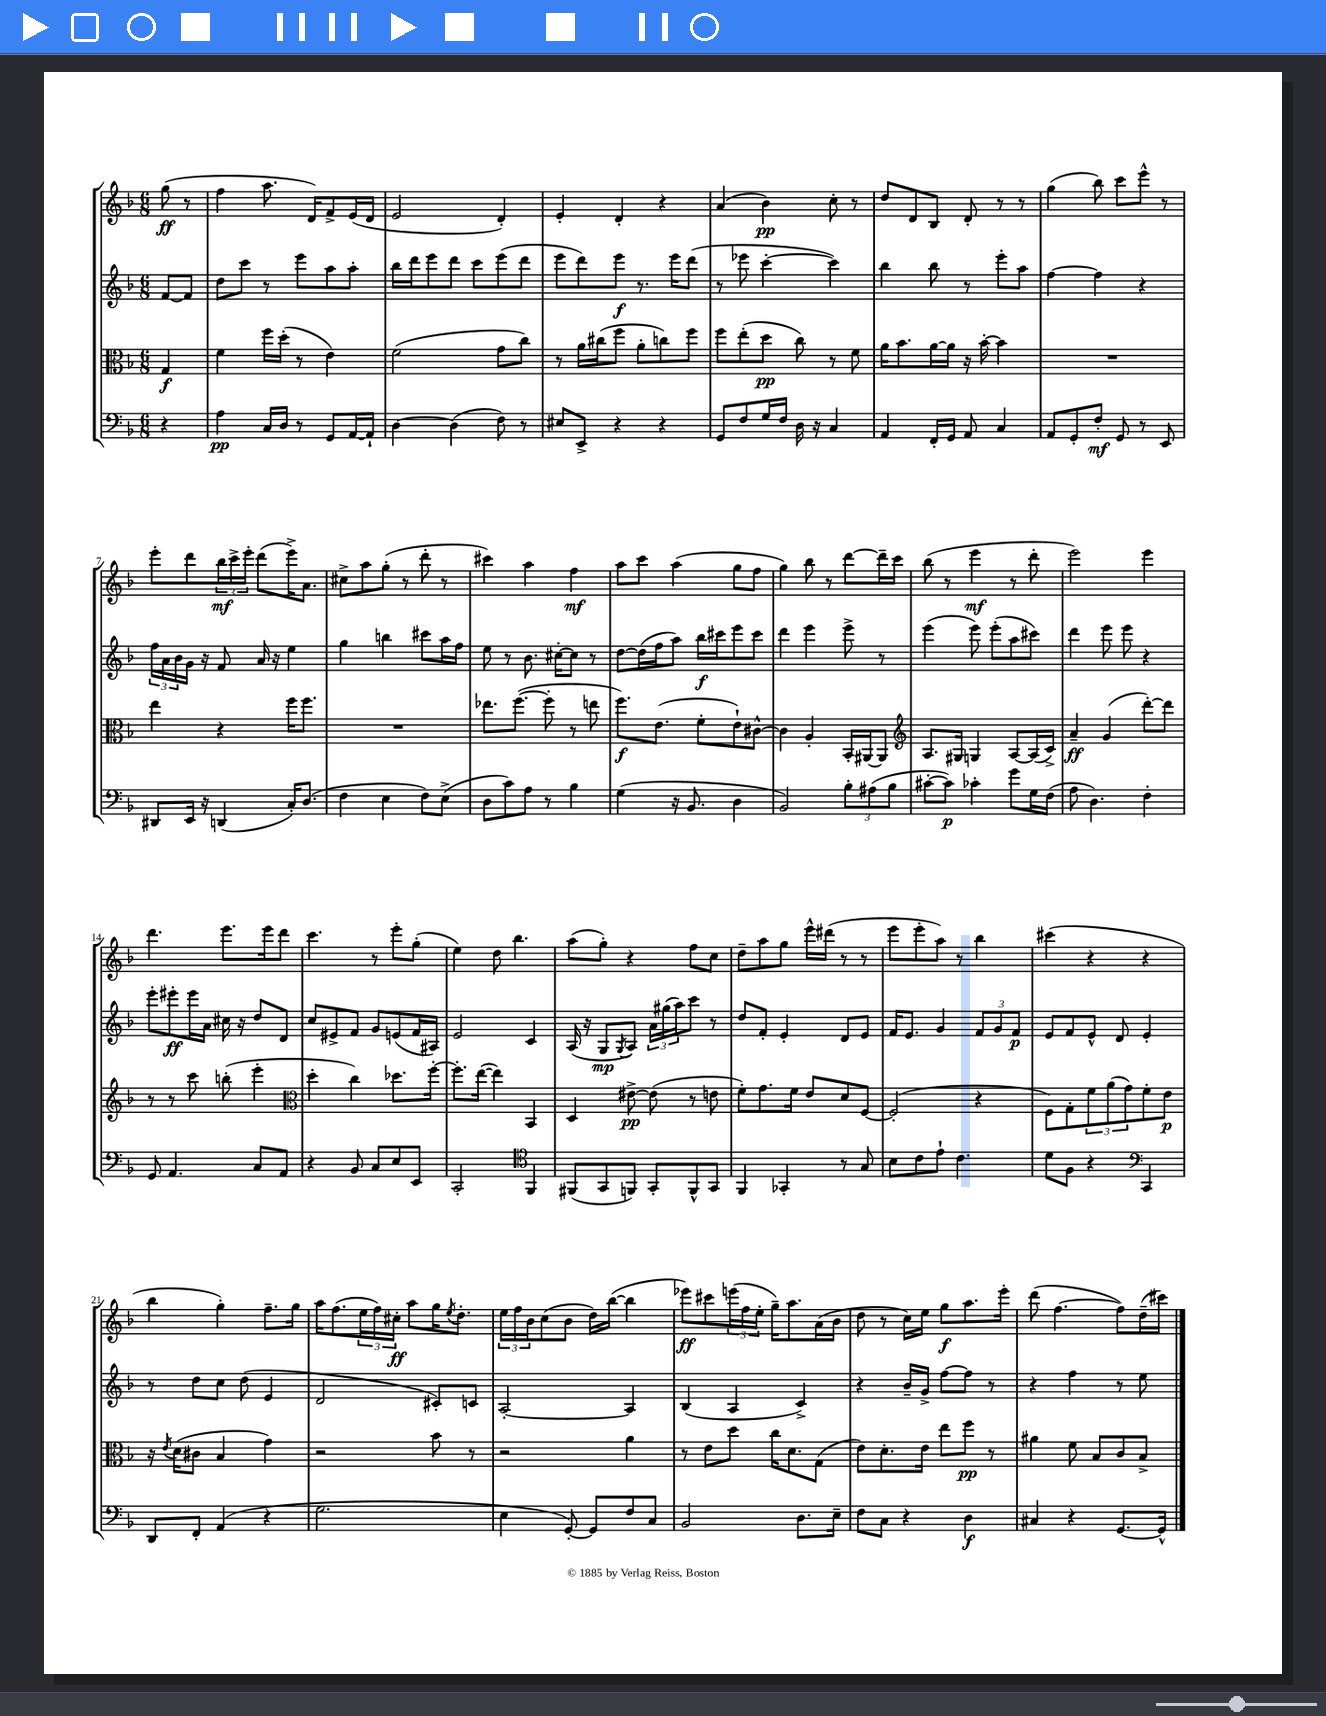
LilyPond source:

<<
\new StaffGroup <<
\new Staff = "s0" {
    \clef treble \key f \major \numericTimeSignature \time 6/8 \partial 4
    g''8\ff( r8 |
    f''4 a''8. d'16) f'8-> e'16( d'16 |
    e'2 d'4-.) |
    e'4-. d'4-. r4 |
    a'4( bes'4\pp) c''8-. r8 |
    d''8 d'8 bes8 d'8-. r8 r8 |
    g''4( bes''8) c'''8 e'''8-^ r8 |
    e'''8-. d'''8 \tuplet 3/2 { bes''16\mf c'''16-> e'''16-. } d'''8( e'''16->) a'8. |
    cis''8-> a''8 g''8-.( r8 d'''8-. r8 |
    cis'''4) a''4 f''4\mf |
    a''8 c'''8 a''4( g''8 f''8 |
    g''4) bes''8 r8 d'''8~ d'''16-- c'''16 |
    bes''8( r8 e'''4\mf r8 d'''8-. |
    e'''2) e'''4 |
    d'''4. e'''8. e'''16 d'''8 |
    c'''4. r8 e'''8-. g''8-.( |
    e''4) d''8 bes''4. |
    a''8( g''8-.) r4 f''8 c''8 |
    d''8-- a''8 g''8 e'''16-^ dis'''16( r8 r8 |
    e'''8 e'''8-. a''8) r8 bes''4 |
    cis'''4( r4 r4 |
    bes''4 g''4-.) f''8.-- g''16 |
    a''16 f''8.( \tuplet 3/2 { e''16 f''16) cis''16-.\ff } a''8 g''16 \acciaccatura { e''8 } d''8.-. |
    \tuplet 3/2 { e''16 f''16 bes'16 } c''8( bes'8 d''16) bes''16~( bes''4 |
    ees'''8\ff) cis'''8 \tuplet 3/2 { e'''16( f''16 e''16-. } g''16--) a''8. a'16( bes'16 |
    d''8 r8 c''16) e''16 g''8\f a''8. e'''16-. |
    d'''8( f''4.~ f''8) d''16--( cis'''16) \bar "|." |
}
\new Staff = "s1" {
    \clef treble \key f \major \numericTimeSignature \time 6/8 \partial 4
    f'8~ f'8 |
    d''8 c'''8 r8 e'''8 a''8 a''8-. |
    bes''16 d'''16 e'''8 d'''8 c'''8 e'''8( d'''8 |
    e'''8 d'''8) e'''8\f r8. e'''16 d'''8( |
    r8 ees'''8 c'''4~-. c'''4) |
    bes''4 bes''8 r8 e'''8-. a''8 |
    f''4~ f''4 r4 |
    \tuplet 3/2 { f''16 a'16 bes'16 } g'16 r16 f'8 a'16 r16 e''4 |
    g''4 b''4 cis'''8 a''16 f''16 |
    e''8 r8 bes'8. cis''16~-. cis''8 r8 |
    d''8~ d''16( f''16 a''8) bes''16\f cis'''16 e'''8 cis'''8 |
    d'''4 e'''4 e'''8-> r8 |
    e'''4( e'''8) e'''8-.( a''8 cis'''8) |
    d'''4 e'''8 e'''8 r4 |
    e'''8-. eis'''8-.\ff eis'''16 a'16 cis''16 r16 d''8 d'8 |
    c''8 eis'8-> f'8 g'8 e'8( f'16 ais16) |
    e'2 c'4 |
    a16( r16 g8\mp \acciaccatura { g8 } a8) \tuplet 3/2 { a'16 gis''16( a''16) } c'''8 r8 |
    d''8 f'8-. e'4-. d'8 e'8 |
    f'16 e'8. g'4 \tuplet 3/2 { f'8 g'8 f'8\p } |
    e'8 f'8 e'8-^ d'8 e'4-. |
    r8 d''8 c''8 d''8( e'4 |
    d'2 cis'8-.) c'8 |
    a2~-. a4 |
    bes4( a4 c'4->) |
    r4 bes'16-- g'16-> f''8~ f''8 r8 |
    r4 f''4 r8 e''8 \bar "|." |
}
\new Staff = "s2" {
    \clef alto \key f \major \numericTimeSignature \time 6/8 \partial 4
    g4\f |
    f'4 f''16 d''16-.( r8 e'4) |
    f'2( g'8 c''8) |
    r8 a'16 cis''16( f''8 a'8-. c''8) f''8 |
    f''8 e''8-.( d''8\pp c''8) r8 f'8 |
    a'16 bes'8. a'16~ a'16 r16 bes'16~-. bes'4 |
    R2. |
    e''4 r4 f''16 f''8. |
    R2. |
    ees''8. f''8.~( f''8-. r8 e''8 |
    f''8.\f) e'8.( f'8-. e'8-!) cis'8~-^ |
    cis'4 a4-. bes,16-. ais,16~ ais,8 |
    \clef treble a8. gis16 g4 a8~ a16( c'16->) |
    a'4--\ff g'4( d'''8~-.) d'''8 |
    r8 r8 c'''8 b''8-.( e'''4-. |
    \clef alto d''4-. c''4) des''8. f''16~-. |
    f''8.-. e''16~( e''4) bes,4 |
    d4 eis'8~->\pp eis'8( r8 e'8 |
    f'8-.) g'8. f'16 e'8 d'8 f8~ |
    f2-.( r4 |
    f8) g8-. \tuplet 3/2 { f'8 a'8( g'8) } f'8-. e'8\p |
    r16 \acciaccatura { e'8 } d'16( cis'8 bes4 g'4) |
    r2 bes'8 r8 |
    r2 a'4 |
    r8 e'8 d''8 c''16 d'8. g8( |
    e'8) d'8.-. e'16 e''8 f''8\pp r8 |
    ais'4 f'8 bes8 c'8 bes8-> \bar "|." |
}
\new Staff = "s3" {
    \clef bass \key f \major \numericTimeSignature \time 6/8 \partial 4
    r4 |
    a4\pp c16 d16 r8 g,8 a,16~ a,16-! |
    d4~ d4( f8) r8 |
    eis8 e,8-> r4 r4 |
    g,8 f8 g16 f16 d16 r16 c4 |
    a,4 f,16-. g,16 a,8 c4 |
    a,8 g,8-. f8-.\mf g,8 r8 e,8 |
    dis,8 e,16 r16 d,4( c16-.) d8.( |
    f4 e4 f8) e8->( |
    d8 c'8) a8 r8 bes4 |
    g4( r16 bes,8. d4 |
    bes,2) \tuplet 3/2 { bes8-. ais8( bes8 } |
    cis'8~-. cis'8\p) ces'4-. g'8 g16 f16( |
    a8 d4.) f4-. |
    g,8 a,4. c8 a,8 |
    r4 bes,8 c8 e8 e,8 |
    c,2-. \clef tenor f,4 |
    fis,8( g,8 f,8) g,8-. f,8-^ g,8 |
    f,4 ges,4-. r8 g8 |
    bes8 c'8 e'8-! c'4. |
    d'8 f8 r4 \clef bass c,4 |
    d,8 f,8-. a,4( r4 |
    g2. |
    e4 g,8~-.) g,8 f8 c8 |
    bes,2 d8. e16-- |
    f8 c8 r4 d4\f |
    cis4 r4 g,8.~ g,16-^ \bar "|." |
}
>>
>>
